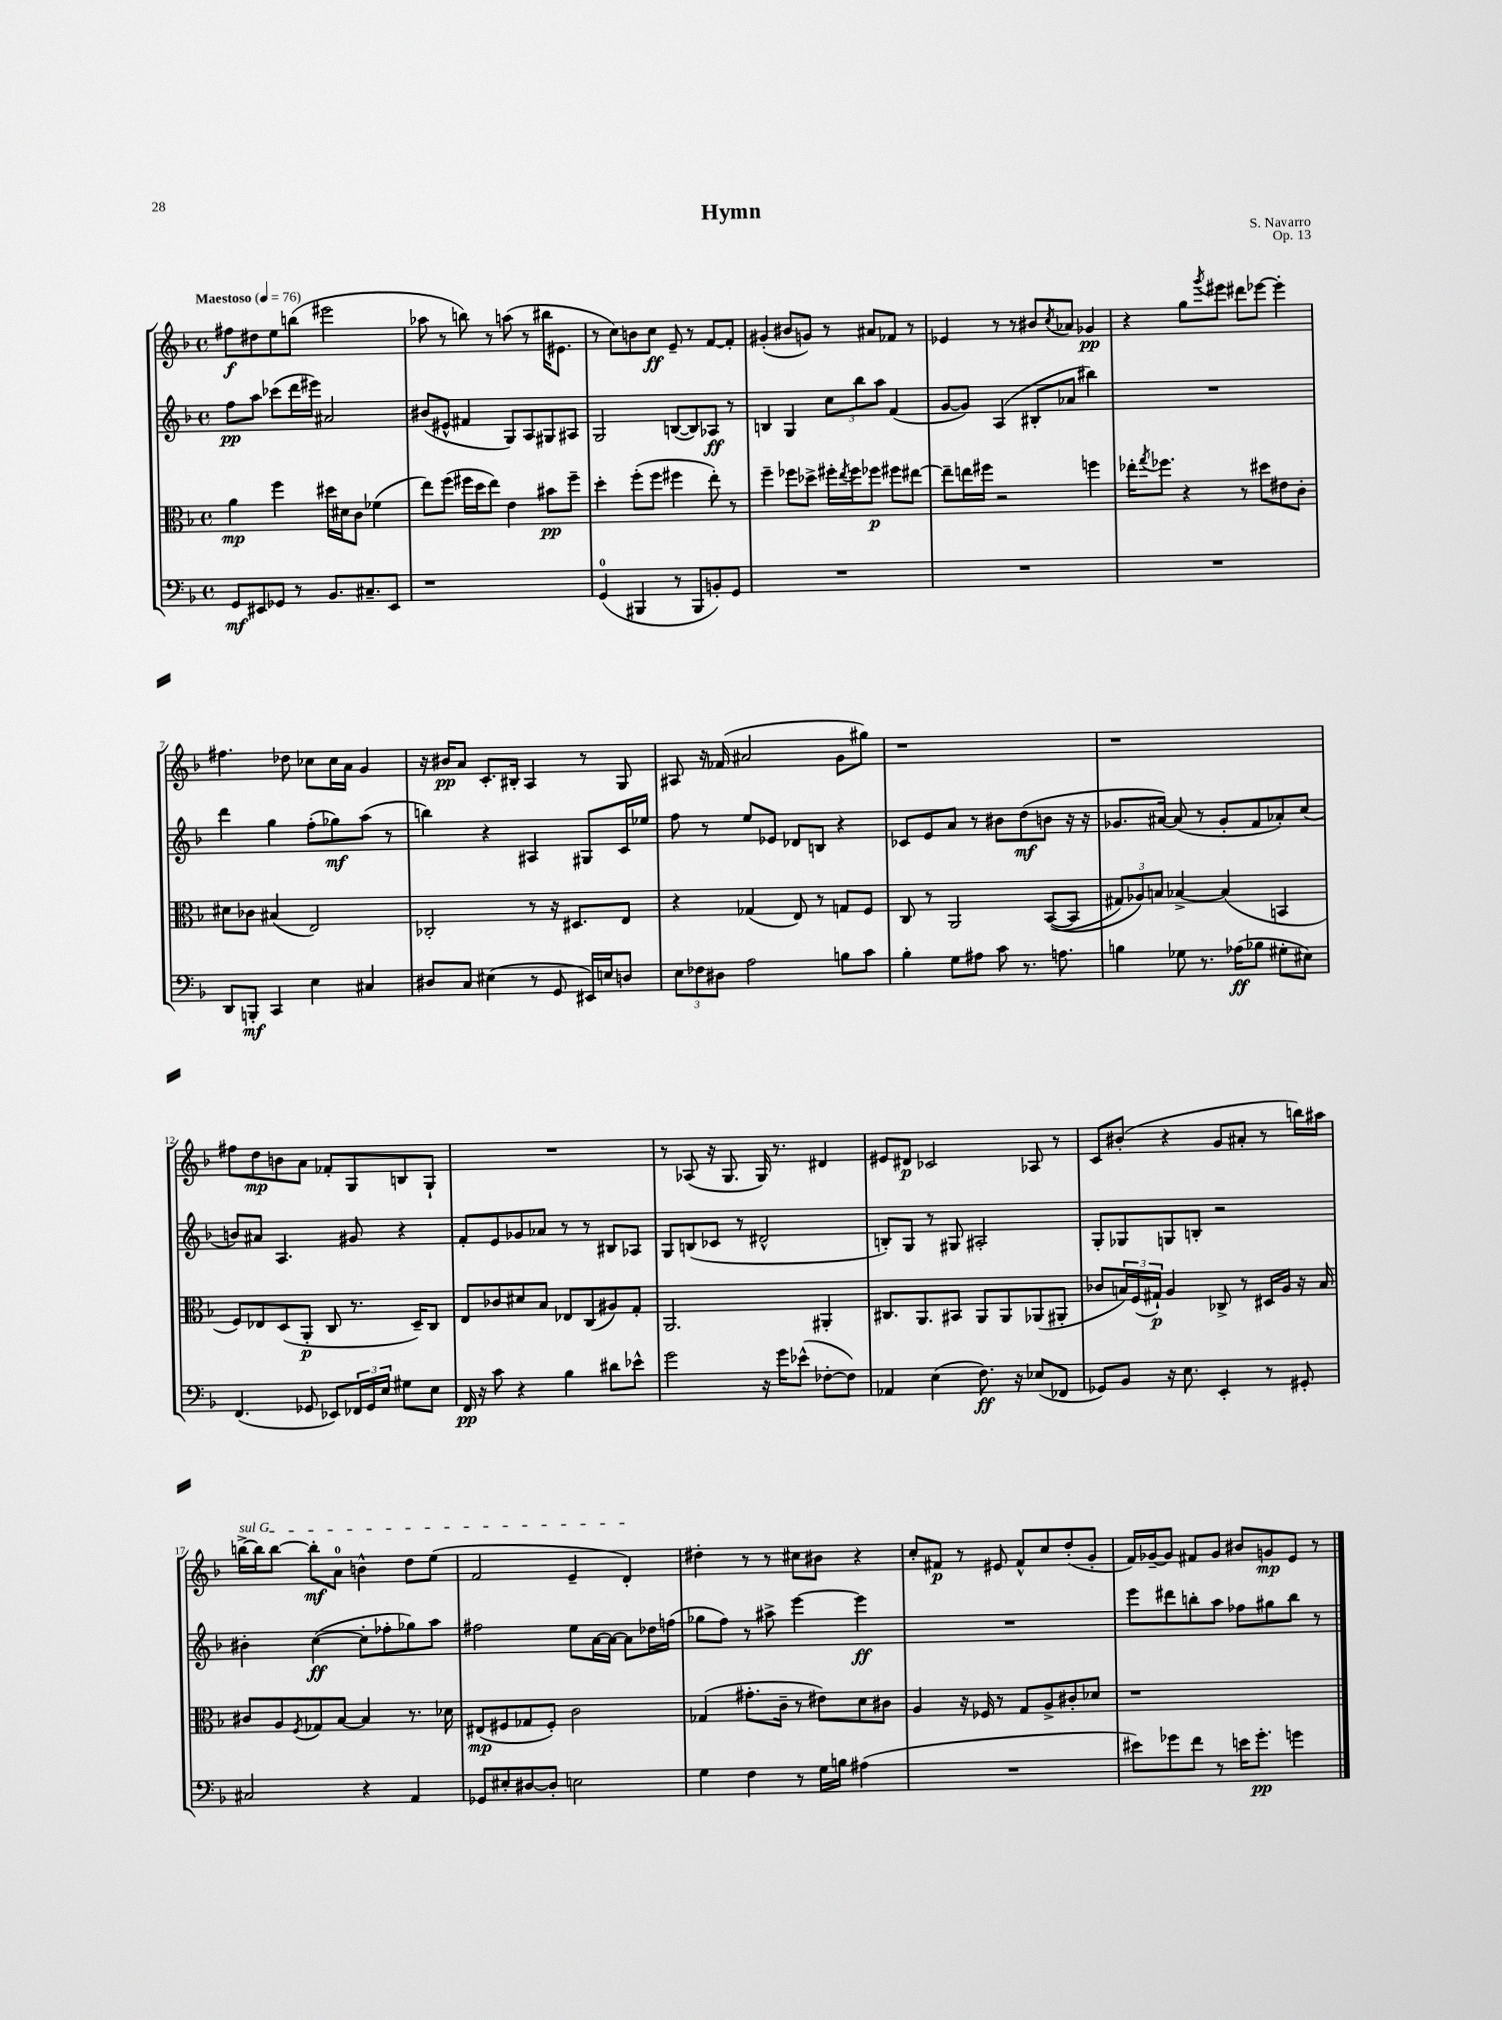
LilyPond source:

\header { title = "Hymn" composer = "S. Navarro" opus = "Op. 13" }
<<
\new StaffGroup <<
\new Staff = "s0" {
    \clef treble \key f \major \defaultTimeSignature \time 4/4 \tempo "Maestoso" 4 = 76
    fis''8\f dis''8 e''8 b''8( eis'''2 |
    aes''8 r8 b''8) r8 a''8( r8 bis''16 eis'8. |
    r8 c''8) b'8 c''8\ff e'8-- r8 f'8~ f'8-. |
    gis'4-.( bis'8 g'8) r8 ais'8 fes'8 r8 |
    ees'4 r8 r8 bis'8 \acciaccatura { c''8 } aes'8 ges'4\pp |
    r4 g''8 \acciaccatura { g'''8 } eis'''8 dis'''8 ees'''8~ ees'''4-. |
    fis''4. des''8 ces''8 ces''16 a'16 g'4 |
    r16 bis'16\pp a'8 c'8.-. bis16-. a4 r8 g8 |
    ais8 r16 fes'16( ais'2 g'8 gis''8) |
    r1 |
    r1 |
    fis''8 d''8\mp b'8 a'8 fes'8-. g8 b8 g8-! |
    R1 |
    r8 aes8( r16 g8. g16) r8. dis'4 |
    eis'8 dis'8\p ces'2 aes8 r8 |
    c'8 bis'8-.( r4 g'8 ais'8-. r8 b''16) ais''16 |
    \once \override TextSpanner.bound-details.left.text = \markup { \italic "sul G" } b''16~->\startTextSpan b''16 b''8~ b''8-.\mf a'8-0 b'4-^ d''8 e''8( |
    f'2 e'4-- d'4-.\stopTextSpan) |
    dis''4-. r8 r8 cis''8 bis'8 r4 |
    c''8-. fis'8\p r8 eis'8 fis'8-^ c''8 d''8-.( g'8-. |
    f'16) ges'16~-- ges'8 fis'8 ges'8 bis'8 g'8\mp e'8 r8 \bar "|." |
}
\new Staff = "s1" {
    \clef treble \key f \major \defaultTimeSignature \time 4/4
    f''8\pp a''8 ces'''8( d'''16 eis'''16) ais'2 |
    bis'8( eis'8-^ fis'4 g8) a8 gis8 ais8 |
    g2 b8~( b8) aes8\ff r8 |
    b4 g4 \tuplet 3/2 { c''8 bes''8 a''8 } f'4( |
    g'8~ g'8) a4( bis8-. aes'8 bis''4) |
    R1 |
    d'''4 g''4 f''8-.( ges''8\mf) a''8( r8 |
    b''4) r4 ais4 gis8 c'16 ees''16 |
    f''8 r8 e''8 ees'8 des'8 b8 r4 |
    ces'8 e'8 a'8 r8 bis'8 d''8\mf( b'8 r16 r16 |
    ges'8. ais'16~) ais'8( r8 ges'8-. f'8 aes'8-.) c''8( |
    b'8) ais'8 a4. gis'8 r4 |
    f'8-. e'8 ges'8 aes'8 r8 r8 bis8 aes8 |
    g8 b8( ces'8 r8 dis'2-^ |
    b8-.) g8 r8 gis8 ais2-. |
    g8-. ges8 g8 b8-. r2 |
    bis'4-. c''4~\ff( c''8-. fes''8-. ges''8) a''8 |
    fis''2 e''8 a'16~ a'16~ a'8 des''16 f''16( |
    ges''8 f''8) r8 ais''8-> e'''4~ e'''4\ff |
    R1 |
    e'''8 dis'''8 b''8-. a''8 fes''8 gis''8 b''8 r8 \bar "|." |
}
\new Staff = "s2" {
    \clef alto \key f \major \defaultTimeSignature \time 4/4
    a'4\mp f''4 dis''16 dis'16 c'8 fes'4( |
    e''8) f''8( fis''16 d''16 e''8) e'4 bis'8\pp fis''8-- |
    d''4-. f''8-.( f''8 fis''4 e''8-.) r8 |
    f''4-- fes''8 des''8-> fis''16-. \acciaccatura { e''8 } fis''16 fes''8\p fis''8 eis''8~ |
    eis''8-- e''16 fis''16 r2 f''4 |
    ees''16-. \acciaccatura { g''8 } fes''8. r4 r8 dis''8 eis'8 c'8-. |
    dis'8 ces'8 bis4( e2) |
    ces2-. r8 r16 dis8. e8 |
    r4 ges4( e8) r8 g8 f8 |
    c8 r8 a,2 bes,8~(\( bes,8 |
    \tuplet 3/2 { gis8) aes8\) b8 } bes4~-> bes4( b,4 |
    f8) ees8 d8( a,8-.\p c8 r8. d16--) c8 |
    e8 ces'8 dis'8 bes8 ees8 c8( ais8) g8-. |
    a,2. ais,4-. |
    cis8. a,8. bis,8 a,8 a,8 aes,8( ais,8-. |
    ces'8 \tuplet 3/2 { b16) f16( gis16-!\p) } a4 ces8-> r8 dis16 a16 r16 b16 |
    cis'8 a8 \acciaccatura { f8 } ges8 bes8~ bes4 r8. des'16 |
    eis8\mp( fis8 ges8 fis8-.) c'2 |
    ges4( gis'8.-. c'16-- r8 eis'8) d'8 cis'8 |
    a4 r16 fes16 r8 g8 a8-> cis'8-. des'8 |
    r1 \bar "|." |
}
\new Staff = "s3" {
    \clef bass \key f \major \defaultTimeSignature \time 4/4
    g,8\mf eis,8 ges,8 r8 bes,8. cis8.-- eis,8 |
    r1 |
    g,4-0( bis,,4 r8 bis,,8 b,8-.) g,8 |
    R1 |
    R1 |
    R1 |
    d,8 b,,8-.\mf c,4 e4 cis4 |
    dis8 c8 eis4( r8 g,8 eis,16) e16 d8 |
    \tuplet 3/2 { e8 fes8 dis8 } a2 b8 c'8 |
    bes4-. g8 ais8 c'8 r8. a8. |
    b4 ges8 r8. aes16\ff( bes8 gis8-. eis8) |
    f,4.( ges,8 ees,8) \tuplet 3/2 { fes,16 ges,16 e16 } gis8 e8 |
    f,16\pp r16 c'8 r4 bes4 dis'8 ees'8-^ |
    g'2 r16 g'16 ees'8-^( fes8~-. fes8) |
    aes,4 e4( f8.\ff) r16 ees8( fes,8 |
    ges,8) bes,8 r16 e8. e,4-. r8 gis,8-. |
    cis2 r4 a,4 |
    ges,8 eis8-. dis8~ dis8-. e2 |
    g4 f4 r8 g16 b16 ais4( |
    R1 |
    eis'8) ges'8 f'8 r8 e'16 ges'8.-.\pp g'4 \bar "|." |
}
>>
>>
